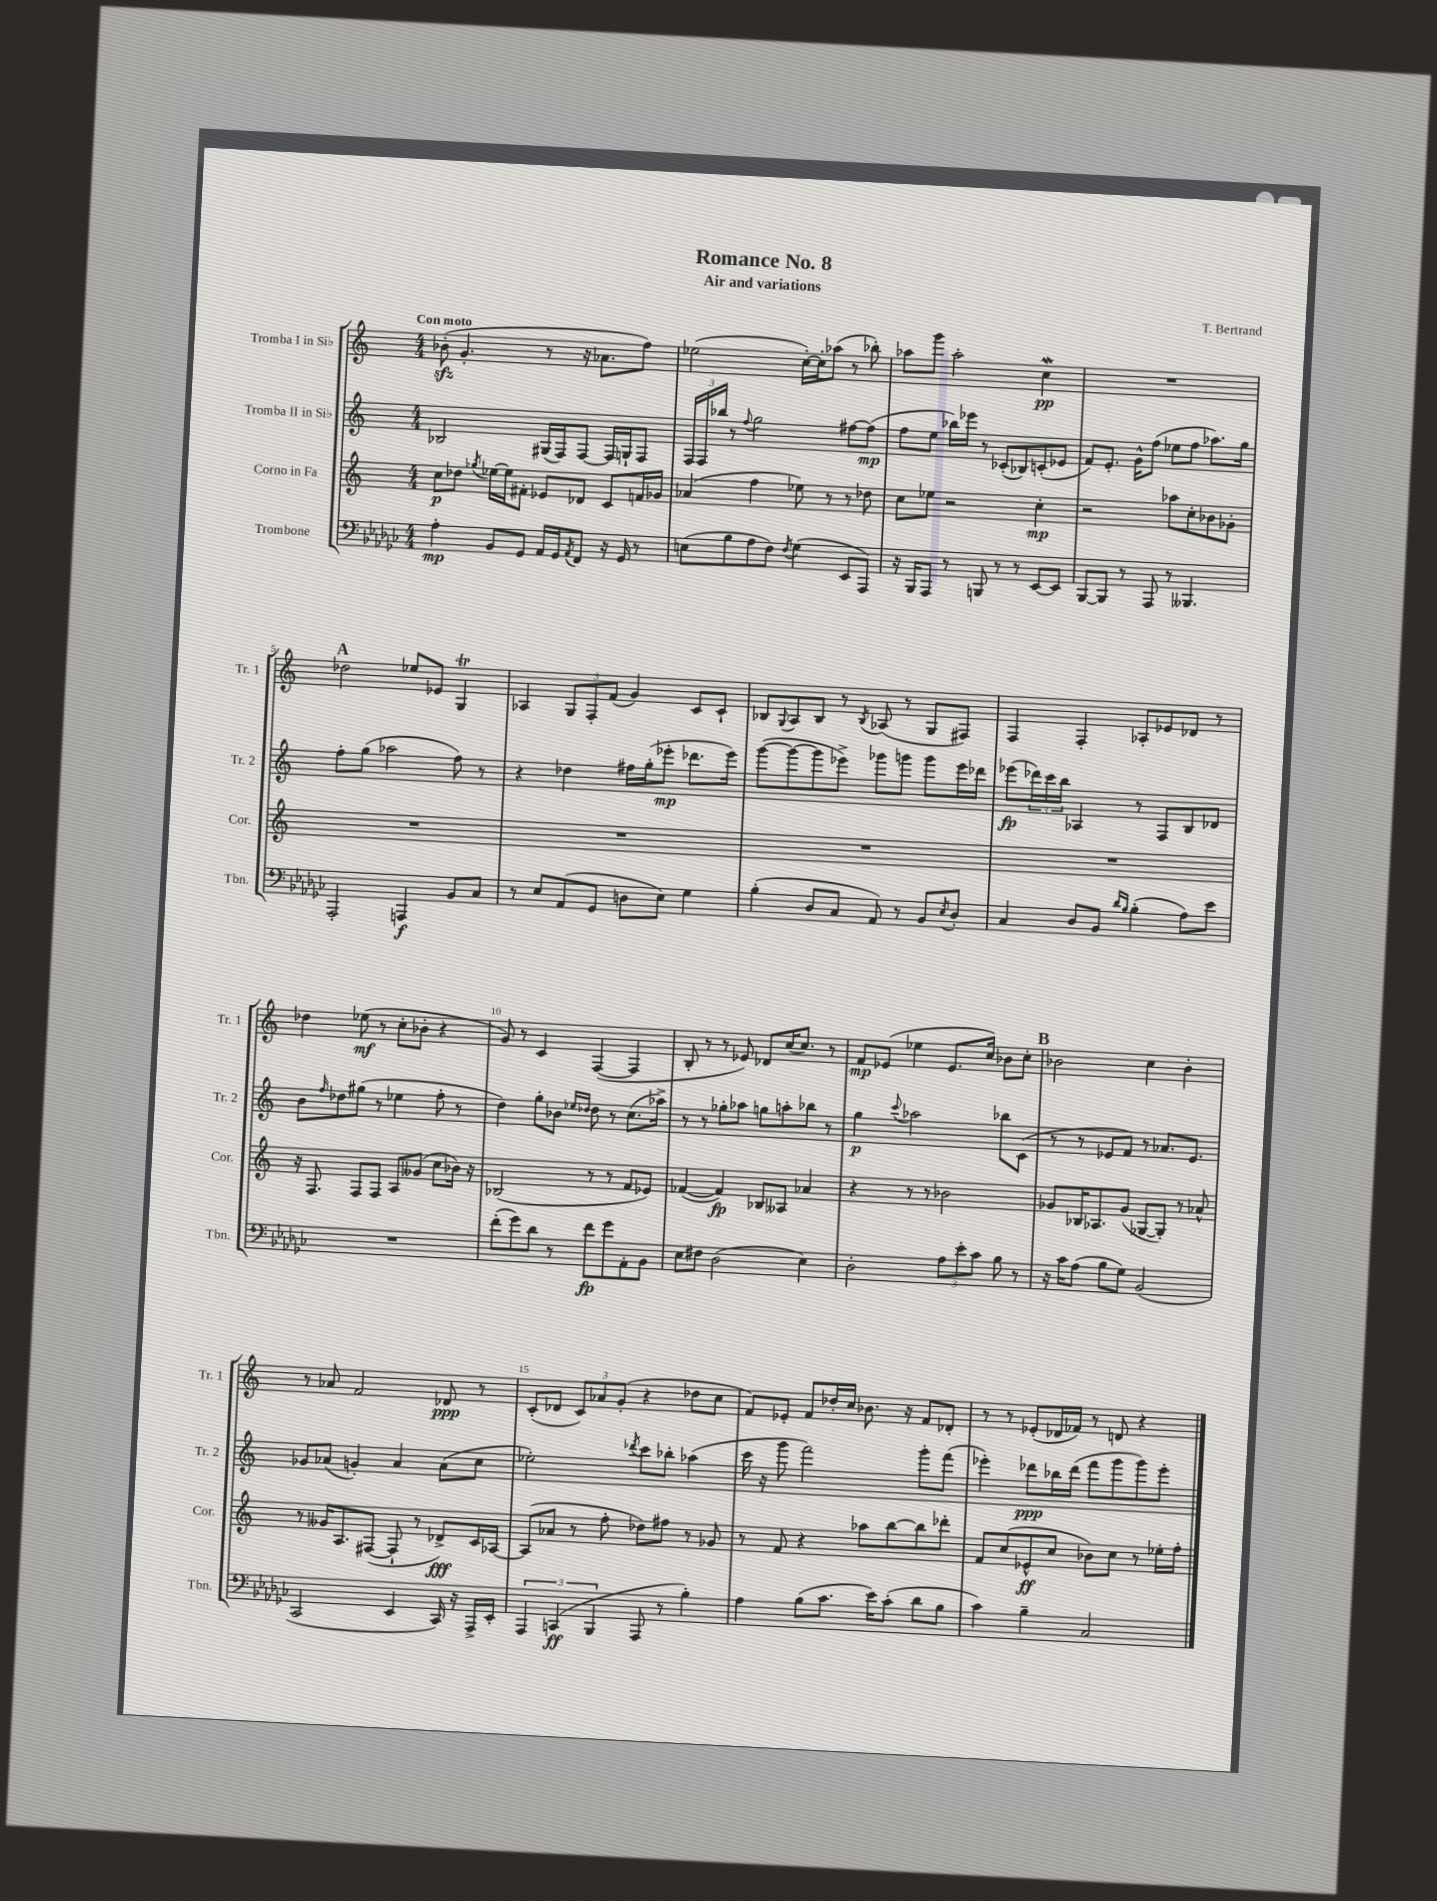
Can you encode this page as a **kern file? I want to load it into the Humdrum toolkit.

**kern	**kern	**kern	**kern
*staff4	*staff3	*staff2	*staff1
*clefF4	*clefG2	*clefG2	*clefG2
*k[b-e-a-d-g-c-]	*k[]	*k[]	*k[]
*M4/4	*M4/4	*M4/4	*M4/4
4A-'\	8cc\L	2B-/	(8b-'\
.	8dd-\J	.	4.g'/
.	8qgg-/	.	.
8BB-/L	[16ee-\LL	.	.
.	16ee-\]J	.	.
8GG-/J	8f#'\J	.	.
16AA-/LL	8e-/L	(16G#/LL	8r
16GG-/J	.	16F/J)	.
8qAA-/	.	.	.
8FF/J	8d-/J	[8F/J	16r
.	.	.	8.a-\L
16r	8c/L	16F/]LL	.
16GG-/	.	16G`/J	.
8r	16f/L	8F/J	8ff\J)
.	16g-/JJ	.	.
=	=	=	=
(8E\L	(4a-/	24F/LL	(2ee-\
.	.	24F/	.
.	.	24bb-/JJ	.
8B-\	.	8r	.
.	.	8qqff/	.
8A-\	4ff\	2gg\	.
8F\J)	.	.	.
8qF/	.	.	.
(4G-\	8ee-\)	.	[16cc'\LL)
.	.	.	16cc'\]J
.	8r	.	(8aa-\J
8EE-/L	8r	[8ff#\L	8r
8AAA-/J)	8dd-\	(8ff#\]J	8bb-'\)
=	=	=	=
16r	8cc\L	8ff\L	8aa-\L
16BBB-/LK	.	.	.
8AAA-/J	8ee-\J	8ee\J	8ggg\J
8r	2r	16bb-\LL)	2aa-'\
.	.	16eee-\JJ	.
8BBB/	.	8r	.
8r	.	(8c-'/L	.
8r	.	8B-/)	.
[8EE-/L	4cc'\	(8c'/	4cc\
8EE-/]J	.	8e-/J	.
=	=	=	=
[8BBB-/L	2r	8f/L)	1r
8BBB-/]J	.	8.e'/J	.
8r	.	.	.
.	.	16g^^\LK	.
8AAA-/	.	(8ff\J	.
8r	8aa-\L	8ee-\L	.
4.BBB--/	8cc'\	8ff\J	.
.	8b-\	8.aa-\L)	.
.	8g-'\J	.	.
.	.	16gg\Jk	.
=	=	=	=
2AAA-'/	1r	8ff'\L	2dd-\
.	.	(8gg\J	.
.	.	2aa-\	.
4AAA/	.	.	8ee-/L
.	.	.	8e-/J
8BB-/L	.	8ff\)	4G/
8C-/J	.	8r	.
=	=	=	=
8r	1r	4r	4A-/
8E-/L	.	.	.
(8AA-/	.	4dd-\	12G/L
.	.	.	12F'/
8GG-/J	.	.	.
.	.	.	(12f/J
8D\L	.	16ff#\LL	4g/)
.	.	(16gg'\J	.
8E-\J)	.	8eee-'\J	.
4G-\	.	8.ddd-\L	8c/L
.	.	.	8c`/J
.	.	16eee-\Jk)	.
=	=	=	=
(4B-'\	1r	([8ggg\L	8B-/L
.	.	.	8qqG/
.	.	8ggg\_	8A/
8D-/L	.	8ggg\]	8B-/J
8C-/J	.	8eee-^\J)	8r
.	.	.	8qB-/
8AA-/)	.	8ggg-\L	(8A-/
8r	.	8ggg\J	8r
8BB-/L	.	8ggg\L	8G/L
8qE-/	.	.	.
8D-'/J	.	16eee-\L	8F#/J)
.	.	16ddd-\JJ	.
=	=	=	=
4C-/	1r	(8eee-\L	4F/
.	.	24ddd-\L)	.
.	.	24ccc\	.
.	.	24bb\JJ	.
8D-/L	.	4A-/	4F'/
8BB-/J	.	.	.
16qqd-/LL	.	.	.
16qqB-/JJ	.	.	.
(4B-'\	.	8r	8A-'/L
.	.	8F/L	8e-/
8A-\L)	.	8B/	8d-/J
8e-\J	.	8d-/J	8r
=	=	=	=
1r	16r	8b\L	4dd-\
.	8.F/	.	.
.	.	16qqff/	.
.	.	8dd-\	.
.	8F/L	(8gg#\J	(8ee-\
.	8F/J	8r	8r
.	8A/L	4ee-\	8cc'\L
.	(8g--/J	.	8b-'\J
.	8cc\L	8ff'\	4r
.	16b-\Jk)	8r	.
.	16r	.	.
=	=	=	=
(8f'\L	(2B-/	4dd\)	8g/)
8g-\)	.	.	8r
8d-\J	.	8gg'\L	4c/
8r	.	8b-\J	.
.	.	16qqee-/LL	.
.	.	16qqdd-/JJ	.
8f\L	8r	8dd-\	([4F/
8g-\	8r	8r	.
8AA-'\	8f/L	(8.cc\L	4F/]
8BB-\J	8e-/J)	.	.
.	.	16aa-^\Jk)	.
=	=	=	=
8E-\L	([4f-/	8r	8B'/
8F#\J	.	8r	8r
(2D-\	4f-/])	8gg-'\L	8r
.	.	8aa-\J	8e-/)
.	8B-/L	8gg\L	8d-/L
.	8A--/J	8aa'\	(16cc/K
.	.	.	8.cc/J)
4E-\)	4a-/	8bb-\J	.
.	.	8r	8r
=	=	=	=
2D-'\	4r	4gg\	8f/L
.	.	.	(8e-/J
.	.	8qqccc/	.
.	8r	2aa-\	4ee-\
.	8r	.	.
12A-\L	2b-\	.	8.e-/L
12e-'\	.	.	.
12c-\J	.	.	.
.	.	.	16cc/Jk)
8B-\	.	8bb-\L	8b-\L
8r	.	(8c\J	8cc'\J
=	=	=	=
16r	8g-/L	8r	2b-\
16c-\LK	.	.	.
(8A-\J	16B-/K	8r	.
.	8.A-/	.	.
8B-\L	.	8e-/L	.
8G-\J)	(8g-/J	8f/J)	.
(2BB-/	[8G-/L	8r	4cc\
.	8G-'/]J)	8.a-/L	.
.	8r	.	4b-'\
.	.	8.e-/J	.
.	8a-^^/	.	.
=	=	=	=
2CC-/	8r	8g-/L	8r
.	16g--/LK	(8a-/J	8a-/
.	8.A/	.	.
.	.	4g'/)	2f/
.	([8F#/J	.	.
4EE-/	8F#`/]	4a-/	.
.	8r	.	.
16CC-/)	8d-^/L)	(8a-\L	8d-/
16r	.	.	.
16AAA-^/LL	16c/L	8cc\J	8r
16EE-'/JJ	[16A-/JJ	.	.
=	=	=	=
6AAA-/	(8A-/]L	2ee-'\)	(8c'/L
.	8a-/J	.	8d-/J
(6CC/	.	.	.
.	8r	.	12c/L)
6BBB-/	.	.	12a-/
.	8ff'\	.	.
.	.	.	(12g'/J
.	.	8qddd-/	.
8AAA-/	8dd-\L)	8ccc\L	4r
8r	8ff#\J	8bb-'\J	.
4B-'\)	8r	(4aa-\	8dd-\L
.	8g-/	.	8cc\J
=	=	=	=
4A-\	8r	16ccc\	8f/L)
.	.	16r	.
.	8f/	8ggg\	8e-'/J
(8B-\L	4r	2fff\)	8f/L
8.c-\J	.	.	16dd-'/L
.	.	.	16cc/JJ
.	8aa-\L	.	8.b-\
16e-\LK)	.	.	.
(8c-'\J	[8bb\	.	.
.	.	.	16r
8d-\L	8bb\]	8ggg'\L	8f/L
8B-\J	8ddd-'\J	(8fff\J	8d-'/J
=	=	=	=
4c-\)	8f/L	4eee-'\)	8r
.	(8cc/	.	8r
4B-~\	8e-^^/	8ddd-\L	(8e-'/L
.	8cc/J	16bb-\L	16d-/L
.	.	(16ddd-\JJ	16f-/JJ)
2C-/	8b-\L)	8fff\L	8r
.	8cc\J	8ggg\	8d/
.	8r	8ggg\)	4r
.	16ee-'\LL	8eee-'\J	.
.	16ff'\JJ	.	.
==	==	==	==
*-	*-	*-	*-
